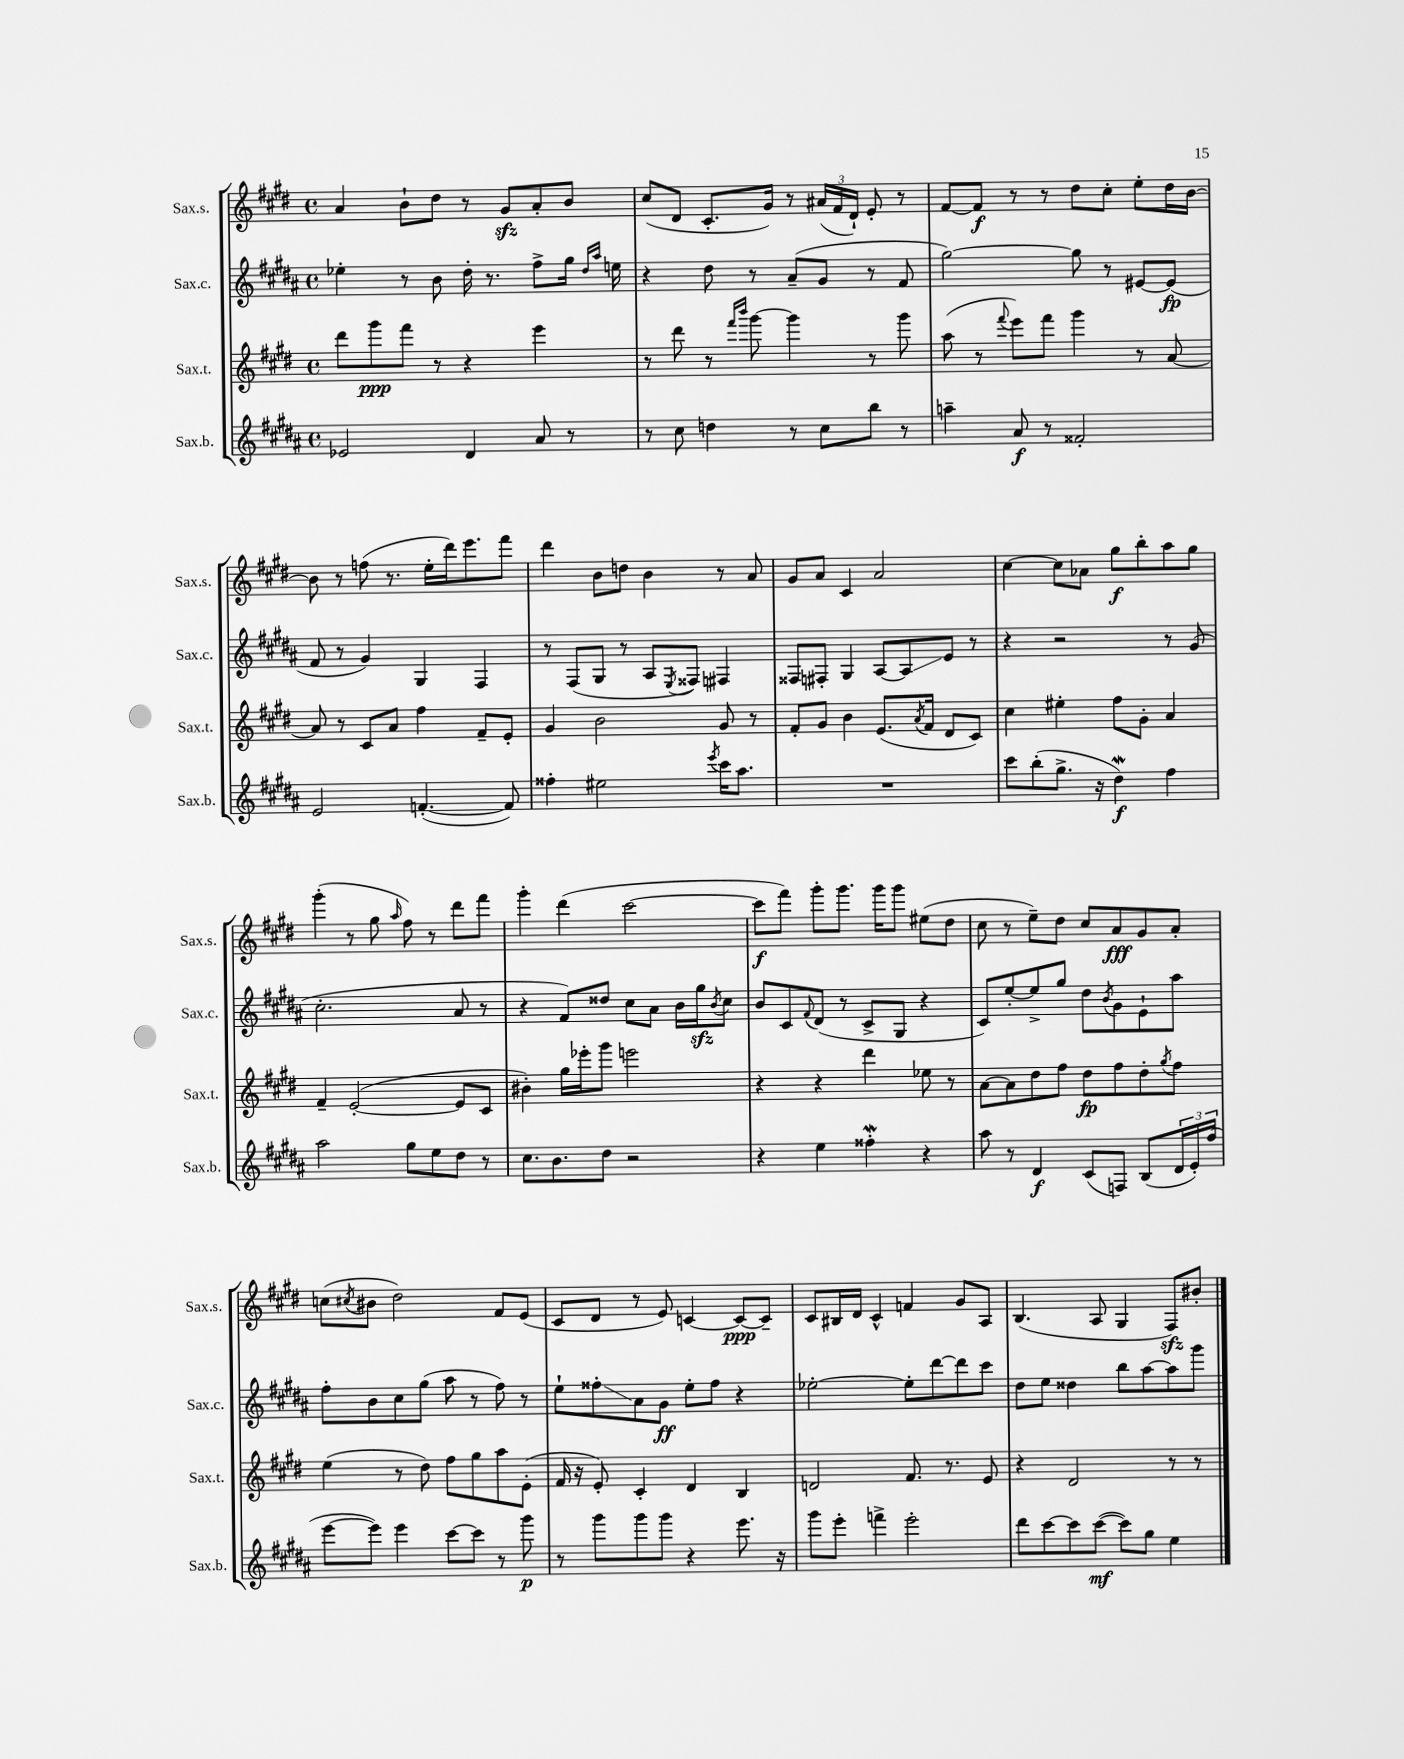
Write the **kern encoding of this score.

**kern	**kern	**kern	**kern
*staff4	*staff3	*staff2	*staff1
*clefG2	*clefG2	*clefG2	*clefG2
*k[f#c#g#d#a#]	*k[f#c#g#d#]	*k[f#c#g#d#a#]	*k[f#c#g#d#]
*M4/4	*M4/4	*M4/4	*M4/4
*met(c)	*met(c)	*met(c)	*met(c)
2e-	8ddd#	4ee-'	4a
.	8ggg#	.	.
.	8fff#	8r	8b`
.	8r	8b	8dd#
4d#	4r	16dd#'	8r
.	.	8.r	.
.	.	.	8g#
8a#	4eee	8ff#^	8a'
8r	.	16gg#	8b
.	.	16qqdd#	.
.	.	16qqaa#	.
.	.	16ee	.
=	=	=	=
8r	8r	4r	(8cc#
8cc#	8ddd#	.	8d#
4dd	8r	8dd#	8.c#'
.	16qqfff#	.	.
.	16qqbbb	.	.
.	[8ggg#	8r	.
.	.	.	16g#)
8r	4ggg#]	(8a#~	8r
8cc#	.	8g#	(24a#
.	.	.	24f#
.	.	.	24d#`)
8bb	8r	8r	8e'
8r	8ggg#	8f#	8r
=	=	=	=
4aa~	(8aa	[2gg#)	[8f#
.	8r	.	8f#]
.	8qqfff#	.	.
8a#	8eee)	.	8r
8r	8fff#	.	8r
2f##'	4ggg#	8gg#]	8dd#
.	.	8r	8cc#'
.	8r	[8e#	8ee'
.	[8a	(8e#]	16dd#
.	.	.	[16b
=	=	=	=
2e	8a]	8f#	8b]
.	8r	8r	8r
.	8c#	4g#)	(8ff
.	8a	.	8.r
([4.f'	4ff#	4G#	.
.	.	.	16ee'
.	.	.	16ddd#)
.	.	.	8.eee
.	8f#~	4F#	.
8f])	8e'	.	8fff#
=	=	=	=
4ff##'	4g#	8r	4ddd#
.	.	(8F#	.
2ee#	2b	8G#	8b
.	.	8r	8dd
.	.	8A#	4b
.	.	8qE	.
.	.	8F##)	.
8qeee	.	.	.
16ccc#	8g#	4F#	8r
8.aa#	.	.	.
.	8r	.	8a
=	=	=	=
1r	8f#'	8F##	8g#
.	8g#	8F#'	8a
.	4b	4G#	4c#
.	(8.e	[8A#	2a
.	.	8A#]	.
.	8qa	.	.
.	16f#	.	.
.	8d#	8e	.
.	8c#)	8r	.
=	=	=	=
8ccc#	4cc#	4r	[4cc#
(8bb'	.	.	.
8.gg#^	4ee#'	2r	8cc#]
.	.	.	8a-
16r	.	.	.
4dd#)	8ff#	.	8gg#
.	8g#'	.	8bb'
4ff#	4a	8r	8aa
.	.	(8g#	8gg#
=	=	=	=
2aa#	4f#~	2.cc#'	(4ggg#'
.	([2e'	.	8r
.	.	.	8gg#
.	.	.	16qqaa
8gg#	.	.	8ff#)
8ee	.	.	8r
8dd#	8e]	8a#	8ddd#
8r	8c#	8r	8fff#
=	=	=	=
8.cc#	4b#')	4r	4ggg#'
8.b	.	.	.
.	16gg#	8f#)	(4ddd#
.	16eee-'	.	.
8dd#	8ggg#	8dd##	.
2r	2eee	8cc#	[2ccc#
.	.	8a#	.
.	.	16b	.
.	.	16gg#	.
.	.	8qb	.
.	.	8cc#	.
=	=	=	=
4r	4r	8b	8ccc#]
.	.	8c#	8fff#)
.	.	8qqf#	.
4ee	4r	(8d#	8ggg#'
.	.	8r	8.ggg#
4ff##'	4ddd#	8c#^	.
.	.	.	16ggg#
.	.	8G#	8ggg#
4r	8ee-	4r	(8ee#
.	8r	.	8dd#
=	=	=	=
8aa#	[8a	8c#)	8cc#
8r	8a]	[8ee'	8r
4d#	8dd#	8ee^]	8ee~)
.	8ff#	8gg#	8dd#
(8c#	8dd#	8dd#	8cc#
.	.	8qb	.
8F)	8ff#	8g#	8a
(8B	8dd#'	8e`	8g#
.	8qgg#	.	.
24d#	8ff#	8aa#	8a'
24e')	.	.	.
(24ff#	.	.	.
=	=	=	=
[8eee	(4ee	8ff#'	(8cc
.	.	.	8qcc#
8eee])	.	8b	8b#
4eee	8r	8cc#	2dd#)
.	8dd#)	(8gg#	.
[8ccc#	8ff#	8aa#	.
8ccc#]	8gg#	8r	.
8r	8aa	8ff#)	8f#
8ggg#	(8e'	8r	(8e
=	=	=	=
8r	16f#	8ee`	8c#
.	16r	.	.
8ggg#	8e')	8ff##'	8d#
8ggg#	4c#'	8a#	8r
8ggg#	.	8g#	8e)
4r	4d#	8ee'	[4c
.	.	8ff##	.
8.eee	4B	4r	8c_
.	.	.	8c~]
16r	.	.	.
=	=	=	=
8ggg#	2d	[2ee-'	8c#
8eee'	.	.	16B#
.	.	.	16d#
4fff^	.	.	4c#^^
2eee'	8.f#	8ee-']	4f
.	.	[8ddd#	.
.	8.r	.	.
.	.	8ddd#]	8g#
.	8e	8ccc#	8A
=	=	=	=
8ddd#	4r	8dd#	(4.B
[8ccc#	.	8ee	.
8ccc#]	2d#	4dd##	.
([8ccc#	.	.	8A
8ccc#])	.	8bb	4G#
8gg#	.	[8aa#	.
4ee	8r	8aa#]	8F#)
.	8r	8ggg#	8b#'
==	==	==	==
*-	*-	*-	*-
